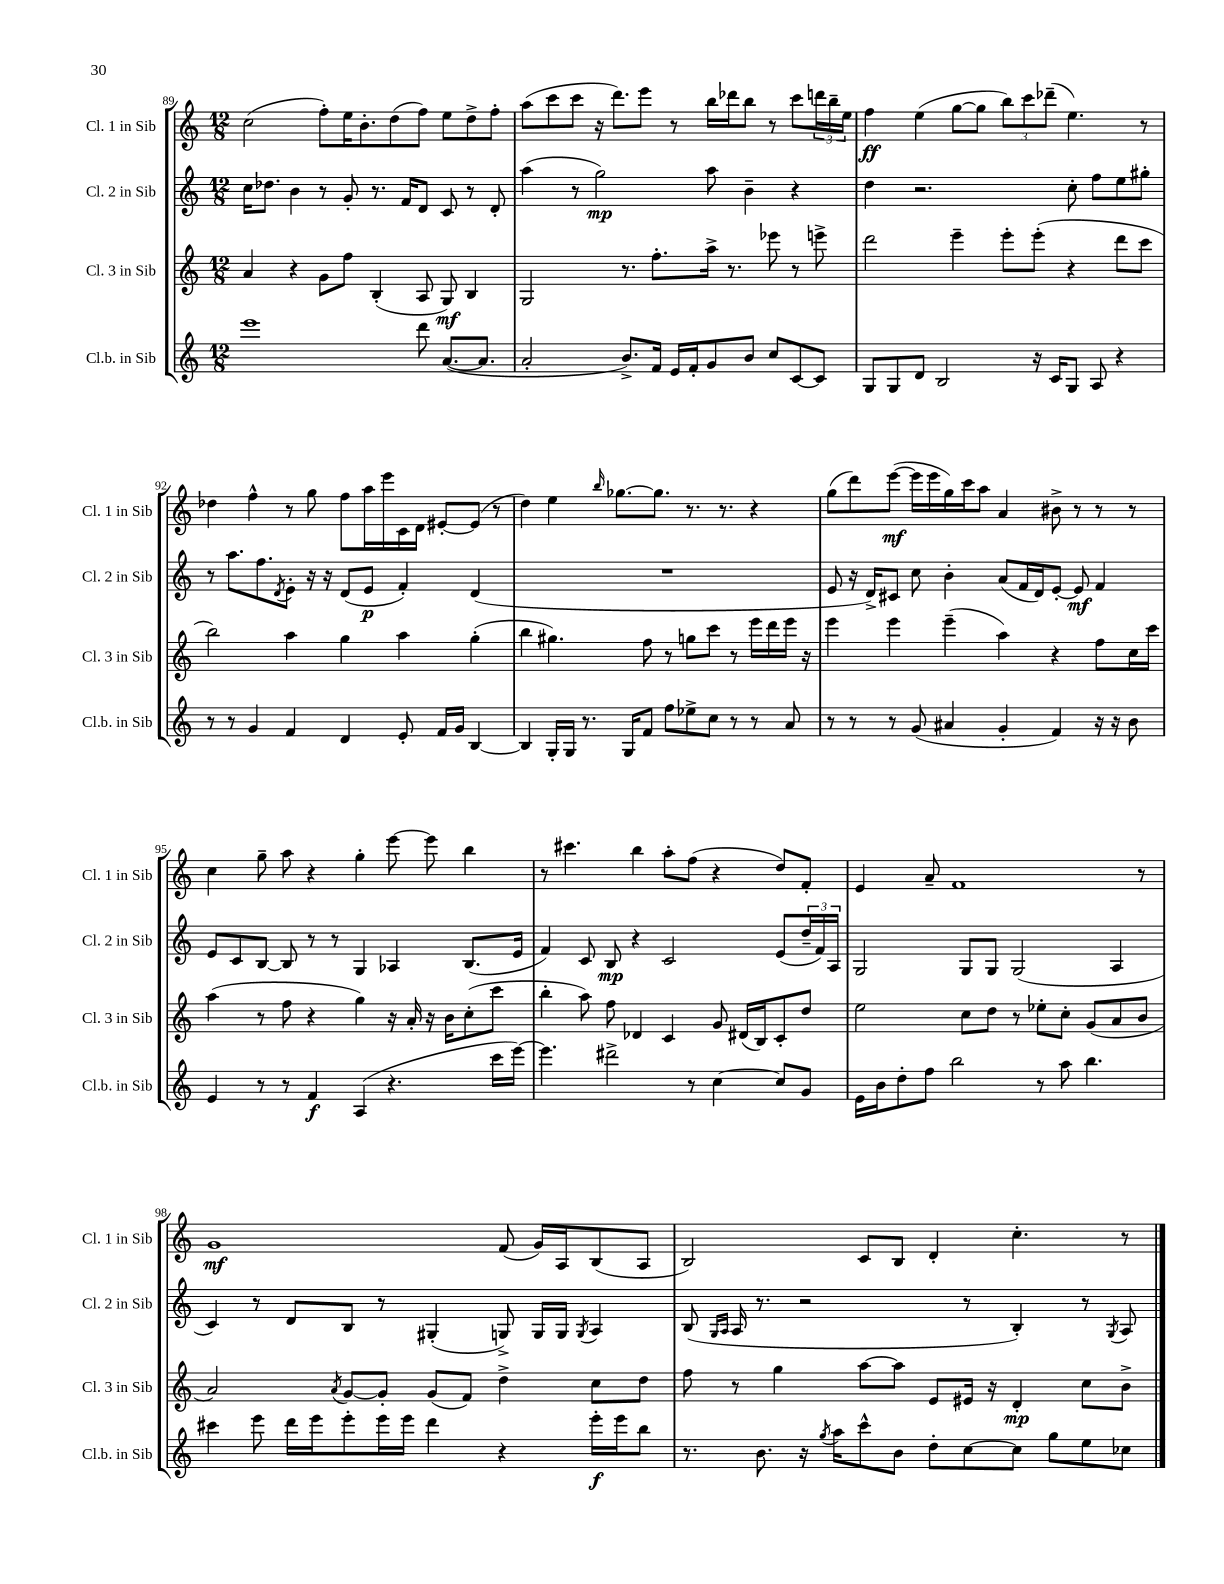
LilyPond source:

<<
\new StaffGroup <<
\new Staff = "s0" \with { instrumentName = "Cl. 1 in Sib" shortInstrumentName = "Cl. 1 in Sib" } {
    \clef treble \key c \major \numericTimeSignature \time 12/8
    c''2( f''8-.) e''16 b'8.-. d''8( f''8) e''8 d''8-> f''8-. |
    a''8( c'''8 c'''8 r16 d'''8.) e'''8 r8 b''16 des'''16 b''8 r8 c'''8 \tuplet 3/2 { d'''16 b''16-- e''16 } |
    f''4\ff e''4( g''8~ g''8 \tuplet 3/2 { b''8) c'''8 des'''8--( } e''4.) r8 |
    des''4 f''4-^ r8 g''8 f''8 a''16 e'''16 c'16 d'16 eis'8~-. eis'8( r8 |
    d''4) e''4 \grace { b''16 } ges''8.~ ges''8. r8. r8. r4 |
    g''8( d'''8) e'''8~\mf( e'''16 e'''16 g''16) c'''16 a''8 a'4 bis'8-> r8 r8 r8 |
    c''4 g''8-- a''8 r4 g''4-. e'''8~ e'''8 b''4 |
    r8 cis'''4. b''4 a''8-. f''8( r4 d''8) f'8-. |
    e'4 a'8-- f'1 r8 |
    g'1\mf f'8( g'16) a16 b8( a8 |
    b2) c'8 b8 d'4-. c''4.-. r8 \bar "|." |
}
\new Staff = "s1" \with { instrumentName = "Cl. 2 in Sib" shortInstrumentName = "Cl. 2 in Sib" } {
    \clef treble \key c \major \numericTimeSignature \time 12/8
    c''16 des''8. b'4 r8 g'8-. r8. f'16 d'8 c'8 r8 d'8-. |
    a''4( r8 g''2\mp) a''8 b'4-- r4 |
    d''4 r2. c''8-. f''8 e''8 gis''8-. |
    r8 a''8. f''8. \acciaccatura { d'8 } e'8-. r16 r16 d'8( e'8\p f'4-.) d'4( |
    R1. |
    e'8 r16 d'16->) cis'8 c''8 b'4-. a'8( f'16 d'16) e'8~-. e'8\mf f'4 |
    e'8 c'8 b8~ b8 r8 r8 g4 aes4 b8.( e'16 |
    f'4) c'8 b8\mp r4 c'2 e'8( \tuplet 3/2 { d''16-- f'16) a16 } |
    g2 g8 g8 g2( a4 |
    c'4) r8 d'8 b8 r8 gis4-.( g8->) g16 g16 \acciaccatura { g8 } a4 |
    b8( \grace { g16 a16 } a16 r8. r2 r8 b4-.) r8 \acciaccatura { g8 } a8 \bar "|." |
}
\new Staff = "s2" \with { instrumentName = "Cl. 3 in Sib" shortInstrumentName = "Cl. 3 in Sib" } {
    \clef treble \key c \major \numericTimeSignature \time 12/8
    a'4 r4 g'8 f''8 b4-.( a8 g8\mf) b4 |
    g2 r8. f''8.-. a''16-> r8. ees'''8 r8 e'''8-> |
    d'''2 e'''4-- e'''8-. e'''8-.( r4 d'''8 c'''8 |
    b''2) a''4 g''4 a''4 g''4-.( |
    b''4 gis''4.) f''8 r8 g''8 c'''8 r8 e'''16 d'''16 e'''16 r16 |
    e'''4 e'''4 e'''4--( a''4) r4 f''8 c''16 c'''16 |
    a''4( r8 f''8 r4 g''4) r16 a'16-. r16 b'16 c''8-.( c'''8 |
    b''4-. a''8) f''8 des'4 c'4 g'8 dis'16( b16) c'8-. d''8 |
    e''2 c''8 d''8 r8 ees''8-. c''8-. g'8( a'8 b'8 |
    a'2) \acciaccatura { a'8 } g'8~ g'8-. g'8( f'8) d''4-> c''8 d''8 |
    f''8 r8 g''4 a''8~ a''8 e'8 eis'16 r16 d'4-.\mp c''8 b'8-> \bar "|." |
}
\new Staff = "s3" \with { instrumentName = "Cl.b. in Sib" shortInstrumentName = "Cl.b. in Sib" } {
    \clef treble \key c \major \numericTimeSignature \time 12/8
    e'''1 d'''8 a'8.~( a'8. |
    a'2-. b'8.->) f'16 e'16 f'16-. g'8 b'8 c''8 c'8~ c'8 |
    g8 g8 d'8 b2 r16 c'16 g8 a8 r4 |
    r8 r8 g'4 f'4 d'4 e'8-. f'16 g'16 b4~ |
    b4 g16-. g16 r8. g16 f'8 f''8 ees''8-> c''8 r8 r8 a'8 |
    r8 r8 r8 g'8( ais'4 g'4-. f'4) r16 r16 b'8 |
    e'4 r8 r8 f'4\f a4( r4. c'''16 e'''16~) |
    e'''4. dis'''2-> r8 c''4~ c''8 g'8 |
    e'16 b'16 d''8-. f''8 b''2 r8 a''8 b''4. |
    cis'''4 e'''8 d'''16 e'''16 e'''8-. e'''16 e'''16 d'''4 r4 e'''16-.\f e'''16 b''8 |
    r8. b'8. r16 \acciaccatura { g''8 } a''16 c'''8-^ b'8 d''8-. c''8~ c''8 g''8 e''8 ces''8 \bar "|." |
}
>>
>>
\layout { \context { \Score currentBarNumber = #89 } }
